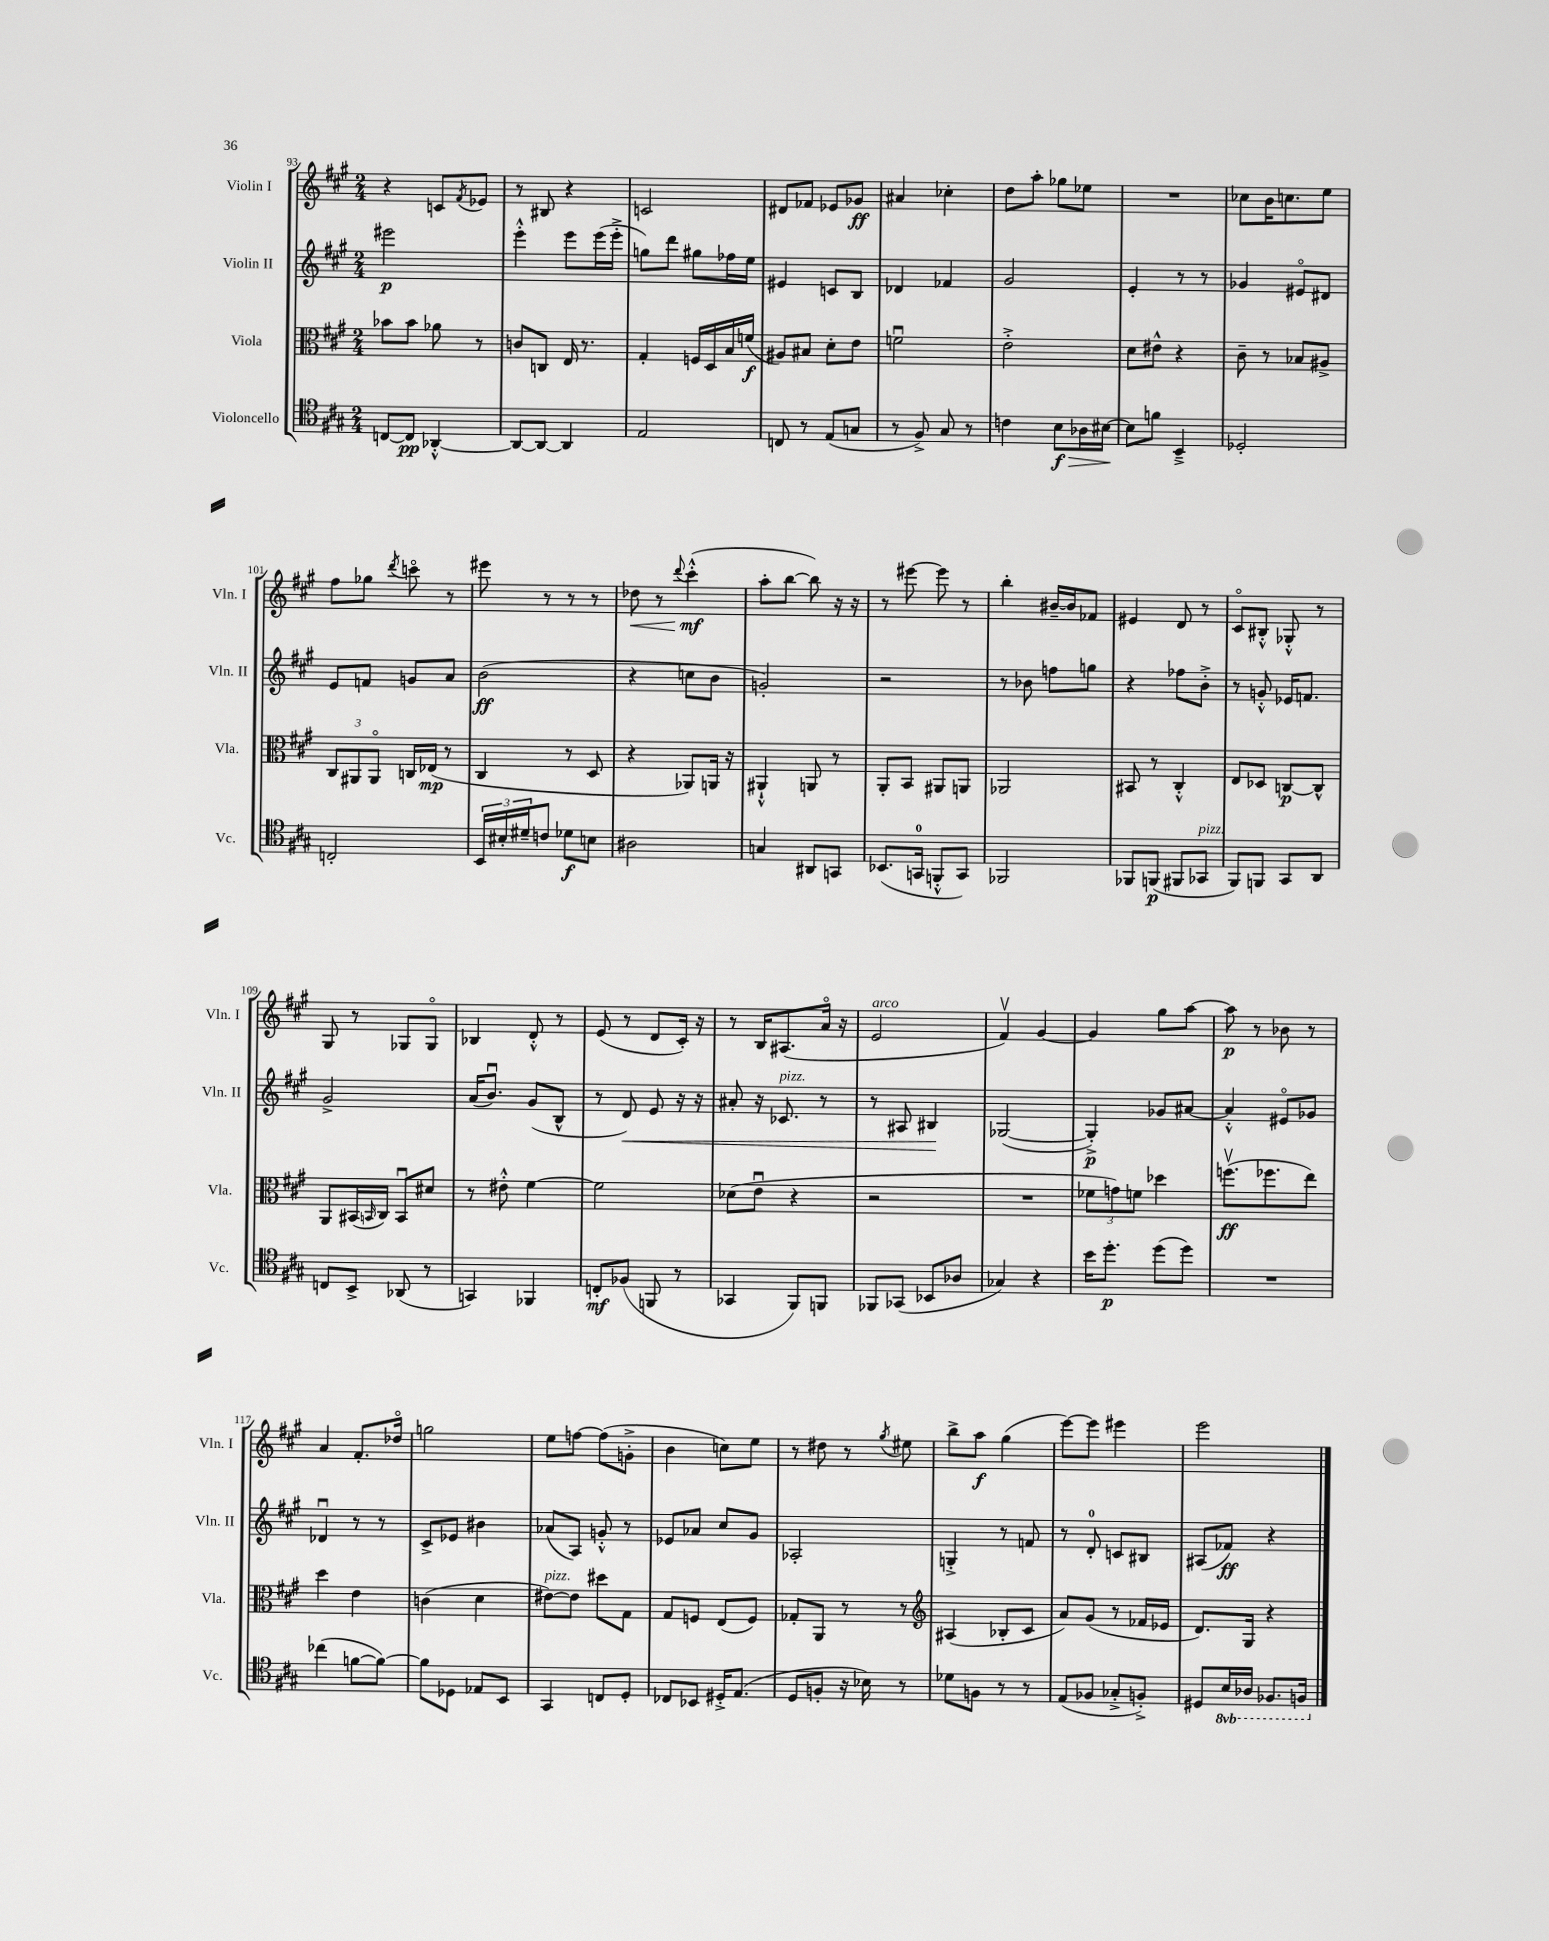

**kern	**dynam	**kern	**dynam	**kern	**dynam	**kern	**dynam
*part4	*part4	*part3	*part3	*part2	*part2	*part1	*part1
*staff4	*staff4	*staff3	*staff3	*staff2	*staff2	*staff1	*staff1
*I"Violoncello	*	*I"Viola	*	*I"Violin II	*	*I"Violin I	*
*I'Vc.	*	*I'Vla.	*	*I'Vln. II	*	*I'Vln. I	*
*clefC4	*	*clefC3	*	*clefG2	*	*clefG2	*
*k[f#c#g#]	*	*k[f#c#g#]	*	*k[f#c#g#]	*	*k[f#c#g#]	*
*M2/4	*	*M2/4	*	*M2/4	*	*M2/4	*
=93	=93	=93	=93	=93	=93	=93	=93
[8Cn/L	.	8b-X\L	.	2eee#X\	p	4r	.
8C/J]	pp	8b-\J	.	.	.	.	.
[4AA-X'^^/	.	8a-X\	.	.	.	8cn/L	.
.	.	.	.	.	.	8qf#/	.
.	.	8r	.	.	.	8e-X/J	.
=94	=94	=94	=94	=94	=94	=94	=94
8AA-/L_	.	8cn/L	.	4eee'^^\	.	8r	.
8AA-/J_	.	8Cn/J	.	.	.	8B#X/	.
4AA-/]	.	16E/	.	8eee\L	.	4r	.
.	.	8.r	.	.	.	.	.
.	.	.	.	(16eee\L	.	.	.
.	.	.	.	16eee'^\JJ	.	.	.
=95	=95	=95	=95	=95	=95	=95	=95
2E/	.	4G#'/	.	8ggn\L)	.	2cn/	.
.	.	.	.	8ddd\J	.	.	.
.	.	16Fn/LL	.	8gg#X\L	.	.	.
.	.	16D/	.	.	.	.	.
.	.	16B/	.	16ff-X\L	.	.	.
.	.	(16fn/JJ	f	16ee\JJ	.	.	.
=96	=96	=96	=96	=96	=96	=96	=96
8Cn/	.	8A#X/L)	.	4e#X/	.	8d#X/L	.
8r	.	8B#X/J	.	.	.	8f-X/J	.
(8E/L	.	8d'\L	.	8cn/L	.	8e-X/L	.
8Gn/J	.	8e\J	.	8B/J	.	8g-X/J	ff
=97	=97	=97	=97	=97	=97	=97	=97
8r	.	2fnu\	.	4d-X/	.	4a#X/	.
8F#^/)	.	.	.	.	.	.	.
8G#/	.	.	.	4f-X/	.	4cc-X'\	.
8r	.	.	.	.	.	.	.
=98	=98	=98	=98	=98	=98	=98	=98
4cn\	.	2e'^\	.	2g#/	.	8dd\L	.
.	.	.	.	.	.	8aa'\J	.
!	!LO:HP:b	!	!	!	!	!	!
8B\L	> f	.	.	.	.	8gg-X\L	.
16A-X\L	.	.	.	.	.	8ee-X\J	.
[16B#X\JJ	.	.	.	.	.	.	.
.	]	.	.	.	.	.	.
=99	=99	=99	=99	=99	=99	=99	=99
8B#\L]	.	8d\L	.	4e'/	.	2r	.
8fn\J	.	8e#X^^\J	.	.	.	.	.
4BB~^/	.	4r	.	8r	.	.	.
.	.	.	.	8r	.	.	.
=100	=100	=100	=100	=100	=100	=100	=100
2D-X'/	.	8c#~\	.	4g-X/	.	8cc-X\L	.
.	.	8r	.	.	.	16b\K	.
.	.	.	.	.	.	8.ccn\	.
.	.	8B-X/L	.	8e#X/L	.	.	.
.	.	8A#X^/J	.	8d#X/J	.	8ee\J	.
!!LO:LB:g=z
=101	=101	=101	=101	=101	=101	=101	=101
2Cn'/	.	12C#/L	.	8e/L	.	8ff#\L	.
.	.	12AA#X/	.	.	.	.	.
.	.	.	.	8fn/J	.	8gg-X\J	.
.	.	12AA#/J	.	.	.	.	.
.	.	.	.	.	.	8qddd/	.
.	.	16Cn/LL	.	8gn/L	.	8cccn\	.
.	.	(16E-X/JJ	mp	.	.	.	.
.	.	8r	.	8a/J	.	8r	.
=102	=102	=102	=102	=102	=102	=102	=102
24BB/LL	.	4C#/	.	(2b\	ff	8eee#X\	.
24B#X'/	.	.	.	.	.	.	.
24d#X~/J	.	.	.	.	.	.	.
8cn/J	.	.	.	.	.	8r	.
8d-X\L	f	8r	.	.	.	8r	.
8Bn\J	.	8D/	.	.	.	8r	.
=103	=103	=103	=103	=103	=103	=103	=103
!	!	!	!	!	!	!	!LO:HP:b
2A#X\	.	4r	.	4r	.	8dd-X\	<
.	.	.	.	.	.	8r	.
.	.	.	.	.	.	8qqddd/	.
.	.	8AA-X/L)	.	8ccn\L	.	(4ccc#'^^\	mf
.	.	16AAn/Jk	.	8b\J	.	.	.
.	.	16r	.	.	.	.	.
.	.	.	.	.	.	.	[
=104	=104	=104	=104	=104	=104	=104	=104
4Gn/	.	4AA#X`^^/	.	2gn'/)	.	8aa'\L	.
.	.	.	.	.	.	[8bb\J	.
8AA#X/L	.	8AAn/	.	.	.	8bb\])	.
8GGn/J	.	8r	.	.	.	16r	.
.	.	.	.	.	.	16r	.
=105	=105	=105	=105	=105	=105	=105	=105
(8.BB-X/L	.	8AA'/L	.	2r	.	8r	.
.	.	8BB/J	.	.	.	[8eee#X\	.
16GGn/Jk	.	.	.	.	.	.	.
8FFn'^^/L	.	8AA#X/L	.	.	.	8eee#\]	.
8GG/J)	.	8AAn/J	.	.	.	8r	.
=106	=106	=106	=106	=106	=106	=106	=106
2FF-X/	.	2AA-X/	.	8r	.	4bb'\	.
.	.	.	.	8b-X\	.	.	.
.	.	.	.	8ffn\L	.	[16b#X~/LL	.
.	.	.	.	.	.	16b#/J]	.
.	.	.	.	8ggn\J	.	8f-X/J	.
=107	=107	=107	=107	=107	=107	=107	=107
8FF-X/L	.	8BB#X/	.	4r	.	4e#X/	.
(8FFn/J	p	8r	.	.	.	.	.
8FF#X/L	.	4C#'^^/	.	8ff-X\L	.	8d/	.
!LO:TX:a:i:t=pizz.	!	!	!	!	!	!	!
8GG-X/J	.	.	.	8b'^\J	.	8r	.
=108	=108	=108	=108	=108	=108	=108	=108
8FF#/L)	.	8E/L	.	8r	.	8c#/L	.
8FFn/J	.	8D-X/J	.	8gn'^^/	.	8B#X'^^/J	.
8GG#/L	.	[8Cn/L	p	16e-X/KL	.	8G-X'^^/	.
.	.	.	.	8.fn/J	.	.	.
8AA/J	.	8C^^/J]	.	.	.	8r	.
!!LO:LB:g=z
=109	=109	=109	=109	=109	=109	=109	=109
8Cn/L	.	8AA/L	.	2g#^/	.	8G#/	.
8BB^/J	.	(16BB#X/L	.	.	.	8r	.
.	.	16qqBBn/	.	.	.	.	.
.	.	16C#/JJ)	.	.	.	.	.
(8AA-X/	.	8BBu/L	.	.	.	8G-X/L	.
8r	.	8d#X/J	.	.	.	8G-/J	.
=110	=110	=110	=110	=110	=110	=110	=110
4GGn/)	.	8r	.	(16a/KL	.	4B-X/	.
.	.	.	.	8.bu/J)	.	.	.
.	.	8e#X'^^\	.	.	.	.	.
4FF-X/	.	[4f#\	.	(8g#/L	.	8d'^^/	.
.	.	.	.	8B^^/J	.	8r	.
=111	=111	=111	=111	=111	=111	=111	=111
8Cn'/L	mf	2f#\]	.	8r	.	(8e/	.
!	!	!	!	!	!LO:HP:b	!	!
(8F-X/J	.	.	.	8d/)	<	8r	.
8FFn/	.	.	.	8e/	.	8d/L	.
8r	.	.	.	16r	.	16c#'/Jk)	.
.	.	.	.	16r	.	16r	.
=112	=112	=112	=112	=112	=112	=112	=112
4GG-X/	.	(8d-X\L	.	8a#X'/	.	8r	.
.	.	8eu\J	.	16r	.	16B/KL	.
!	!	!	!	!LO:TX:a:i:t=pizz.	!	!	!
.	.	.	.	8.c-X/	.	(8.A#X/	.
8FF#/L)	.	4r	.	.	.	.	.
8FFn/J	.	.	.	8r	.	16a/Jk	.
.	.	.	.	.	.	16r	.
=113	=113	=113	=113	=113	=113	=113	=113
!	!	!	!	!	!	!LO:TX:a:i:t=arco	!
8FF-X/L	.	2r	.	8r	.	2e/	.
(8GG-X/J	.	.	.	8A#X/	.	.	.
8BB-X/L	.	.	.	4B#X/	.	.	.
8A-X/J	.	.	.	.	.	.	.
.	.	.	.	.	[	.	.
=114	=114	=114	=114	=114	=114	=114	=114
4G-X/)	.	2r	.	([2G-X/	.	4f#v/)	.
4r	.	.	.	.	.	[4g#/	.
=115	=115	=115	=115	=115	=115	=115	=115
16b\KL	.	12f-X\L	.	4G-'^/])	p	4g#/]	.
8.dd'\J	p	.	.	.	.	.	.
.	.	12gn\)	.	.	.	.	.
.	.	12fn\J	.	.	.	.	.
(8dd\L	.	4dd-X\	.	8g-X/L	.	8gg#\L	.
8dd\J)	.	.	.	[8a#X/J	.	[8aa\J	.
=116	=116	=116	=116	=116	=116	=116	=116
2r	.	(8.ffnv\L	ff	4a#'^^/]	.	8aa\]	p
.	.	.	.	.	.	8r	.
.	.	8.ff-X\	.	.	.	.	.
.	.	.	.	8e#X/L	.	8b-X\	.
.	.	8ee\J)	.	8g-X/J	.	8r	.
!!LO:LB:g=z
=117	=117	=117	=117	=117	=117	=117	=117
(4cc-X\	.	4dd\	.	4d-Xu/	.	4a/	.
[8fn\L	.	4e\	.	8r	.	8.f#'/L	.
8f\J_)	.	.	.	8r	.	.	.
.	.	.	.	.	.	16dd-X/Jk	.
=118	=118	=118	=118	=118	=118	=118	=118
8f\L]	.	(4cn\	.	8c#^/L	.	2ggn\	.
8D-X\J	.	.	.	8e-X/J	.	.	.
8E-X/L	.	4d\	.	4b#X\	.	.	.
8BB/J	.	.	.	.	.	.	.
=119	=119	=119	=119	=119	=119	=119	=119
!	!	!LO:TX:a:i:t=pizz.	!	!	!	!	!
4GG#/	.	[8e#X\L)	.	(8a-X/L	.	8ee\L	.
.	.	8e#\J]	.	8A/J)	.	[8ffn\J	.
8Cn/L	.	8dd#X\L	.	8gn'^^/	.	(8ff\L]	.
8D'/J	.	8G#\J	.	8r	.	8gn'^\J	.
=120	=120	=120	=120	=120	=120	=120	=120
8C-X/L	.	8G#/L	.	8e-X/L	.	4b\	.
8BB-X/J	.	8Fn/J	.	8a-X/J	.	.	.
16D#X'^/KL	.	(8E/L	.	8cc#/L	.	8ccn\L)	.
(8.E/J	.	.	.	.	.	.	.
.	.	8F/J)	.	8g#/J	.	8ee\J	.
=121	=121	=121	=121	=121	=121	=121	=121
8D/L	.	8G-X'/L	.	2A-X'/	.	8r	.
8Fn'/J	.	8AA/J	.	.	.	8dd#X\	.
16r	.	8r	.	.	.	8r	.
16B-X\)	.	.	.	.	.	.	.
.	.	.	.	.	.	8qgg#/	.
8r	.	8r	.	.	.	8ee#X\	.
=122	=122	=122	=122	=122	=122	=122	=122
*	*	*clefG2	*	*	*	*	*
8d-X\L	.	(4A#X/	.	4Gn'^/	.	8bb^\L	.
8Fn\J	.	.	.	.	.	8aa\J	f
8r	.	8B-X'/L	.	8r	.	(4gg#\	.
8r	.	8c#/J	.	8fn/	.	.	.
=123	=123	=123	=123	=123	=123	=123	=123
(8E/L	.	8a/L)	.	8r	.	[8eee\L)	.
8F-X/J	.	(8g#/J	.	8d'/	.	8eee\J]	.
8G-X'^/L	.	8r	.	8cn/L	.	4eee#X\	.
8Fn'^/J)	.	16f-X/LL	.	8B#X/J	.	.	.
.	.	16e-X/JJ	.	.	.	.	.
=124	=124	=124	=124	=124	=124	=124	=124
8D#X/L	.	8.d/L)	.	(8A#X/L	.	2eee\	.
*8ba	*	*	*	*	*	*	*
16BB/L	.	.	.	8f-X/J)	ff	.	.
16AA-X/JJ	.	16G#/Jk	.	.	.	.	.
8.FF-X/L	.	4r	.	4r	.	.	.
16FFn/Jk	.	.	.	.	.	.	.
*X8ba	*	*	*	*	*	*	*
==	==	==	==	==	==	==	==
*-	*-	*-	*-	*-	*-	*-	*-
